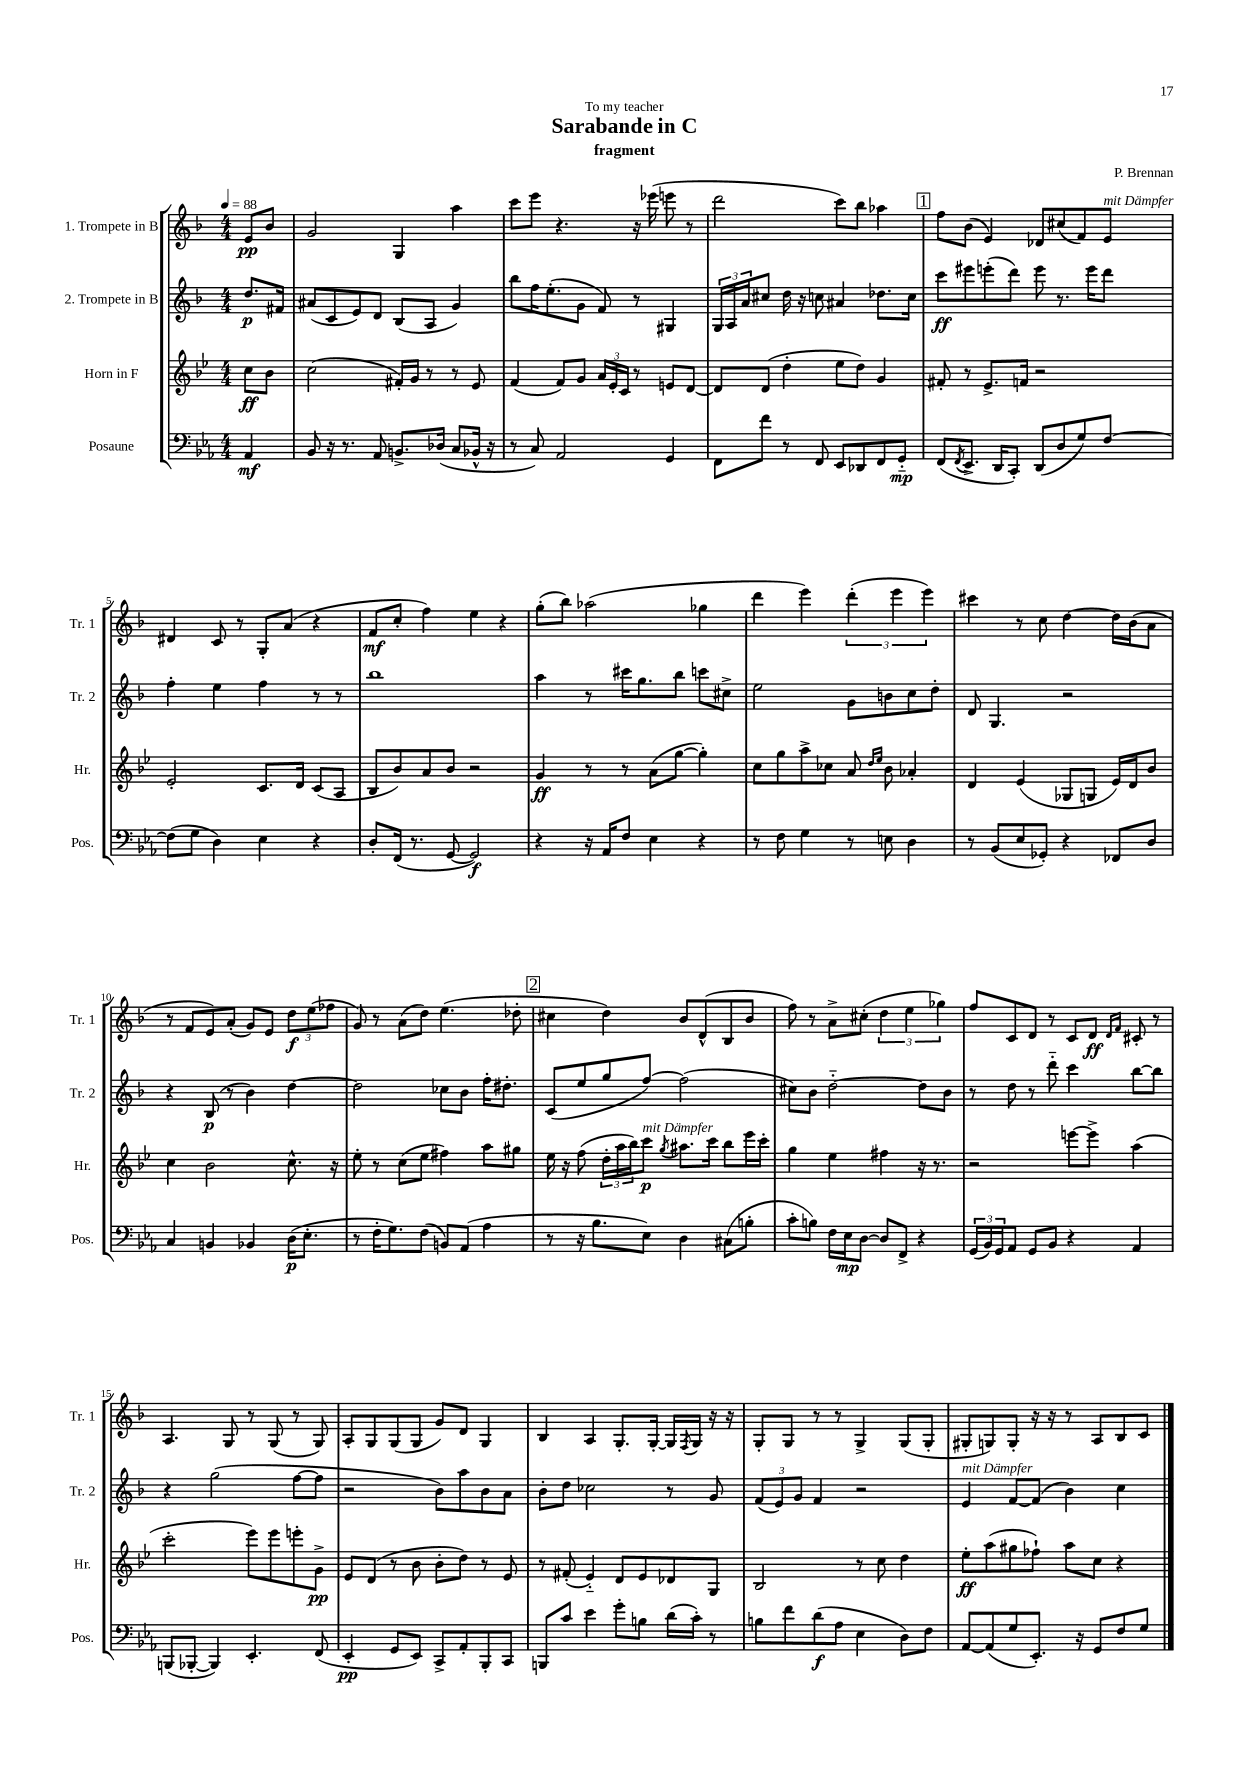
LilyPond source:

\header { title = "Sarabande in C" composer = "P. Brennan" subtitle = "fragment" dedication = "To my teacher" }
<<
\new StaffGroup <<
\new Staff = "s0" \with { instrumentName = "1. Trompete in B" shortInstrumentName = "Tr. 1" } {
    \clef treble \key f \major \numericTimeSignature \time 4/4 \partial 4 \tempo 4 = 88
    e'8\pp bes'8 |
    g'2 g4 a''4 |
    c'''8 e'''8 r4. r16 ees'''16( e'''8 r8 |
    d'''2 c'''8) bes''8 aes''4 |
    \mark \markup { \box "1" } f''8 bes'8( e'4) des'8 cis''8( f'8) e'8^\markup { \italic "mit Dämpfer" } |
    dis'4 c'8 r8 g8-. a'8( r4 |
    f'8\mf c''8-. f''4) e''4 r4 |
    g''8-.( bes''8) aes''2( ges''4 |
    d'''4 e'''4) \tuplet 3/2 { d'''4-.( e'''4 e'''4) } |
    cis'''4 r8 c''8 d''4~ d''16 bes'16( a'8 |
    r8 f'8 e'8) a'8-.( g'8) e'8 \tuplet 3/2 { d''8\f e''8( fes''8 } |
    g'8) r8 a'8( d''8) e''4.( des''8-. |
    \mark \markup { \box "2" } cis''4 d''4) bes'8 d'8-^( bes8 bes'8 |
    f''8) r8 a'8-> cis''8-.( \tuplet 3/2 { d''4 e''4 ges''4) } |
    f''8 c'8 d'8 r8 c'8 d'8\ff \grace { d'16 f'16 } cis'8-. r8 |
    a4. g8 r8 g8( r8 g8) |
    a8-. g8 g8( g8 g'8) d'8 g4 |
    bes4 a4 g8.-. g16~-. g16 \acciaccatura { f8 } g16 r16 r16 |
    g8-. g8 r8 r8 g4-> g8( g8-. |
    gis8-. g8) g8-. r16 r16 r8 a8 bes8 c'8 \bar "|." |
}
\new Staff = "s1" \with { instrumentName = "2. Trompete in B" shortInstrumentName = "Tr. 2" } {
    \clef treble \key f \major \numericTimeSignature \time 4/4 \partial 4
    d''8.\p fis'16 |
    ais'8( c'8 e'8) d'8 bes8( a8 g'4) |
    bes''8 f''16 e''8.-.( g'8 f'8) r8 gis4 |
    \tuplet 3/2 { g16 a16 a'16 } cis''8 d''16 r16 c''8 ais'4 des''8. c''16 |
    \mark \markup { \box "1" } c'''8\ff eis'''8 e'''8-.( d'''8) e'''8 r8. e'''16 d'''8 |
    f''4-. e''4 f''4 r8 r8 |
    bes''1 |
    a''4 r8 cis'''16 g''8. bes''8 c'''8 cis''8-> |
    e''2 g'8 b'8 c''8 d''8-. |
    d'8 g4. r2 |
    r4 bes8\p( r8 bes'4) d''4~ |
    d''2 ces''8 bes'8 f''16-. dis''8.-. |
    \mark \markup { \box "2" } c'8( e''8 g''8 f''8~) f''2( |
    cis''8) bes'8 d''2~-_ d''8 bes'8 |
    r8 d''8 r8 d'''8-_ c'''4 bes''8~ bes''8 |
    r4 g''2( f''8~ f''8 |
    r2 bes'8) a''8 bes'8 a'8 |
    bes'8-. d''8 ces''2 r8 g'8 |
    \tuplet 3/2 { f'8( e'8) g'8 } f'4 r2 |
    e'4^\markup { \italic "mit Dämpfer" } f'8~ f'8( bes'4) c''4 \bar "|." |
}
\new Staff = "s2" \with { instrumentName = "Horn in F" shortInstrumentName = "Hr." } {
    \clef treble \key bes \major \numericTimeSignature \time 4/4 \partial 4
    c''8\ff bes'8 |
    c''2( fis'16-.) g'16 r8 r8 ees'8 |
    f'4( f'8) g'8 \tuplet 3/2 { a'16 ees'16-. c'16 } r8 e'8 d'8~ |
    d'8 d'8( d''4-. ees''8 d''8) g'4 |
    \mark \markup { \box "1" } fis'8-. r8 ees'8.-> f'16 r2 |
    ees'2-. c'8. d'16 c'8( a8 |
    bes8 bes'8) a'8 bes'8 r2 |
    g'4\ff r8 r8 a'8( g''8~ g''4-.) |
    c''8 g''8 a''8-> ces''8 a'8 \grace { d''16 ees''16 } bes'8 aes'4-. |
    d'4 ees'4( ges8 g8 ees'16) d'16 bes'8 |
    c''4 bes'2 c''8.-^ r16 |
    ees''8-. r8 c''8( ees''8 fis''4) a''8 gis''8 |
    \mark \markup { \box "2" } ees''16 r16 f''8( \tuplet 3/2 { d''16-. a''16 bes''16) } c'''8\p^\markup { \italic "mit Dämpfer" } \acciaccatura { g''8 } ais''8. c'''16 bes''8 ees'''16 c'''16-. |
    g''4 ees''4 fis''4 r16 r8. |
    r2 e'''8~ e'''8-> a''4( |
    c'''2-. ees'''8) ees'''8 e'''8-. g'8->\pp |
    ees'8 d'8( r8 bes'8 bes'8-. d''8) r8 ees'8 |
    r8 fis'8-.( ees'4-_) d'8 ees'8 des'8 g8 |
    bes2 r8 c''8 d''4 |
    ees''8-.\ff a''8( gis''8 fes''8-!) a''8 c''8 r4 \bar "|." |
}
\new Staff = "s3" \with { instrumentName = "Posaune" shortInstrumentName = "Pos." } {
    \clef bass \key ees \major \numericTimeSignature \time 4/4 \partial 4
    aes,4\mf |
    bes,8 r16 r8. aes,8 b,8.-> des16( c8 bes,16-^ r16 |
    r8 c8) aes,2 g,4 |
    f,8 f'8 r8 f,8 ees,8 des,8 f,8 g,8-_\mp |
    \mark \markup { \box "1" } f,8( \acciaccatura { f,8 } ees,8.-> d,16 c,8-.) d,8( d8 g8) f8~ |
    f8( g8 d4) ees4 r4 |
    d8-. f,16( r8. g,8~ g,2\f) |
    r4 r16 aes,16 f8 ees4 r4 |
    r8 f8 g4 r8 e8 d4 |
    r8 bes,8( ees8 ges,8-.) r4 fes,8 d8 |
    c4 b,4 bes,4 d16\p( ees8.-. |
    r8 f16-. g8.) f8( b,8) aes,8( aes4 |
    \mark \markup { \box "2" } r8 r16 bes8. ees8) d4 cis8( b8-. |
    c'8-. b8) f16 ees16\mp d8~ d8 f,8-> r4 |
    \tuplet 3/2 { g,16( bes,16) g,16 } aes,8 g,8 bes,8 r4 aes,4 |
    b,,8( bes,,8~-. bes,,4) ees,4.-. f,8( |
    ees,4-.\pp g,8 ees,8) c,8-> aes,8-. bes,,8-. c,8 |
    b,,8 c'8 ees'4 g'8-. b8 d'16( c'16-.) r8 |
    b8 f'8 d'8\f( aes8 ees4 d8) f8 |
    aes,8~ aes,8( g8 ees,8.-.) r16 g,8 f8 g8 \bar "|." |
}
>>
>>
